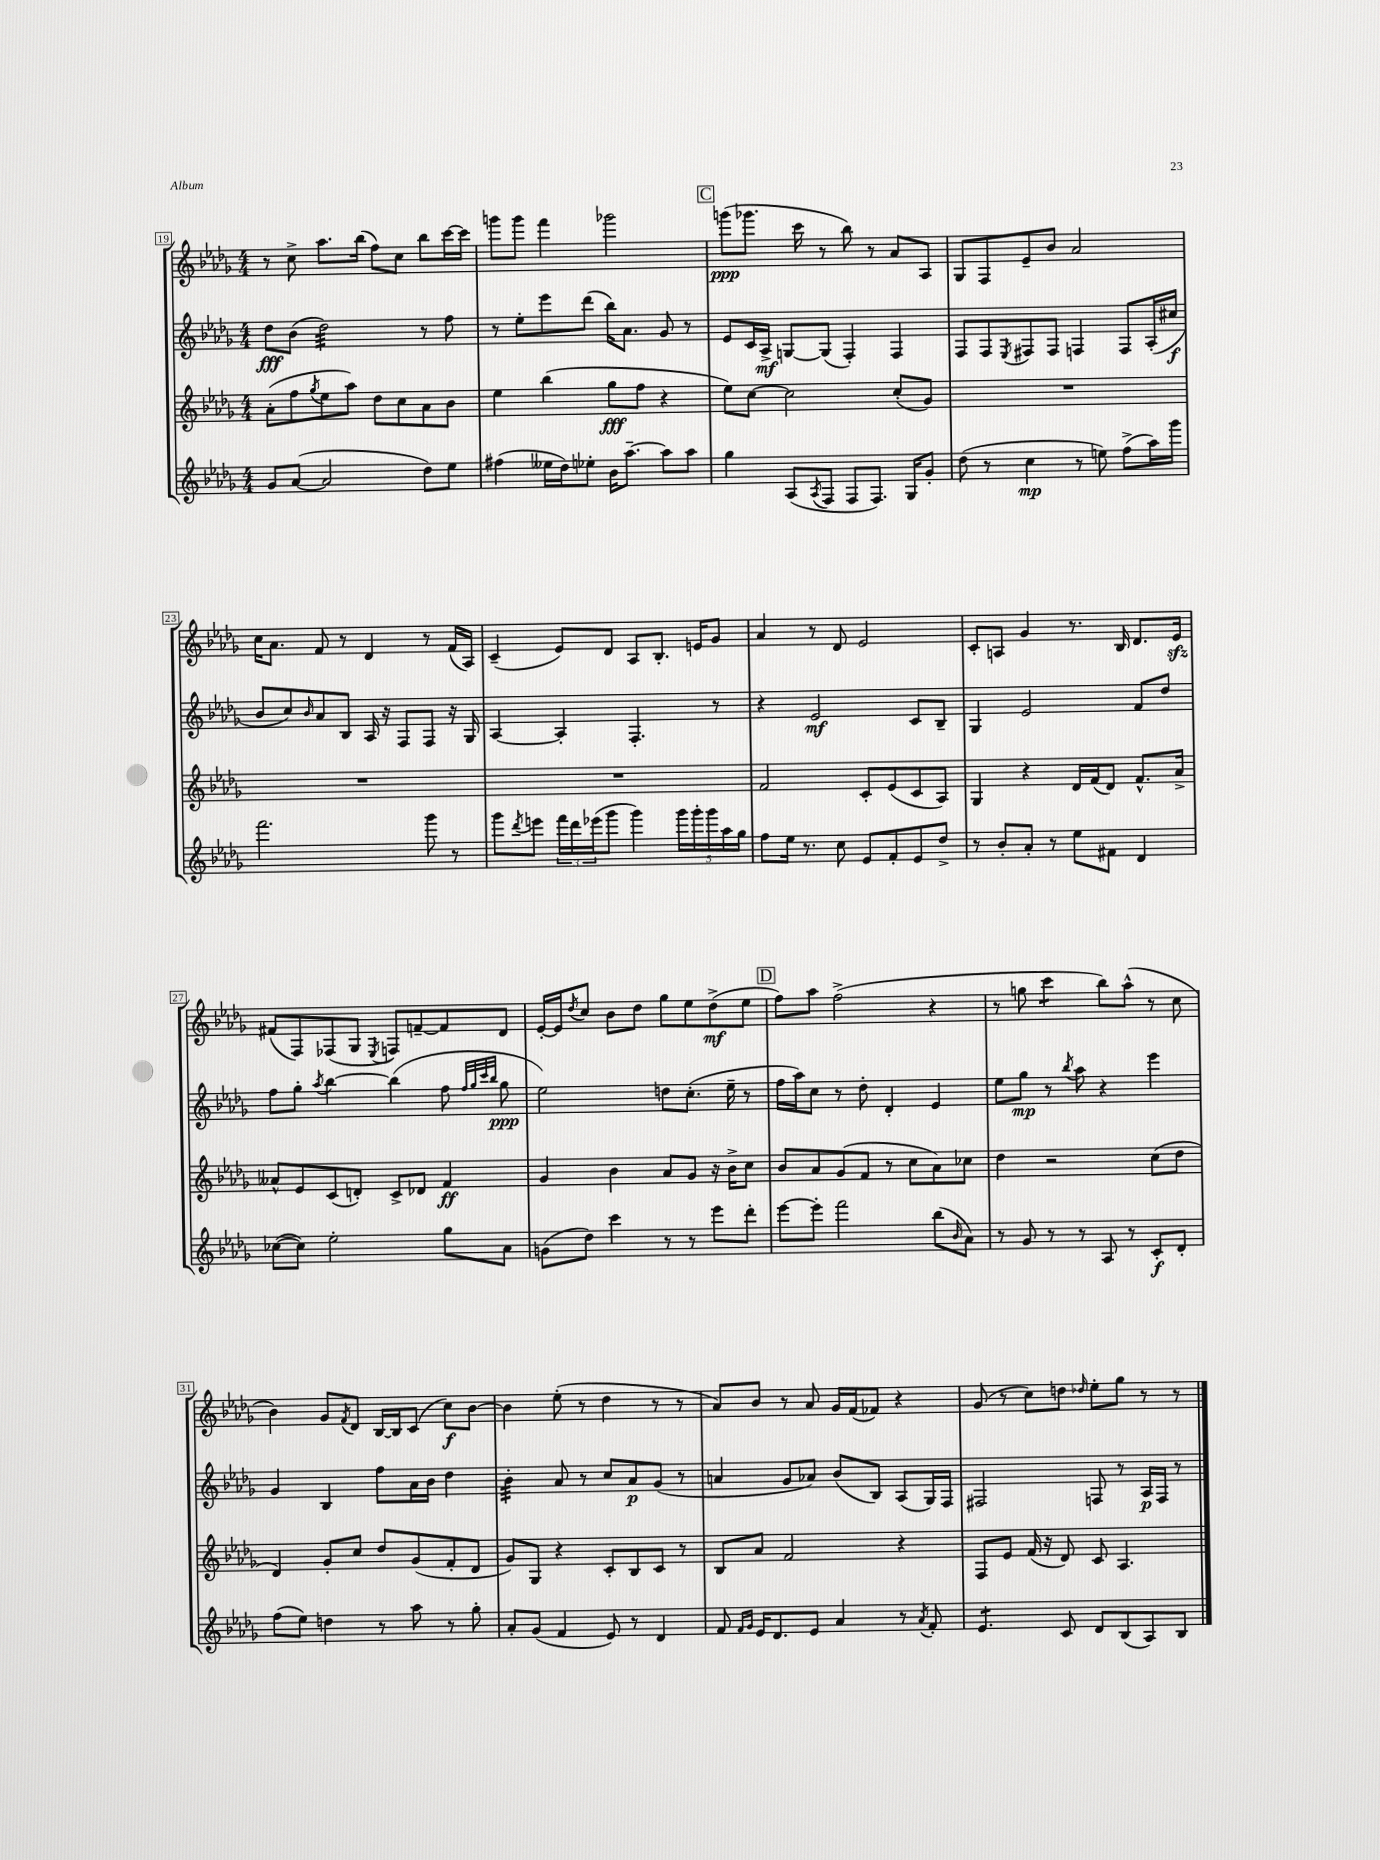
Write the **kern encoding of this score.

**kern	**kern	**kern	**kern
*staff4	*staff3	*staff2	*staff1
*clefG2	*clefG2	*clefG2	*clefG2
*k[b-e-a-d-g-]	*k[b-e-a-d-g-]	*k[b-e-a-d-g-]	*k[b-e-a-d-g-]
*M4/4	*M4/4	*M4/4	*M4/4
8g-/L	(8a-'\L	8dd-\L	8r
([8a-/J	8ff\	(8b-\J	8cc^\
.	8qgg-/	.	.
2a-/]	8ee-\	2dd-\)	8.aa-\L
.	8aa-\J)	.	.
.	.	.	(16bb-\Jk
.	8dd-\L	.	8ff\L)
.	8cc\	.	8cc\J
8dd-\L)	8a-\	8r	8bb-\L
8ee-\J	8b-\J	8ff\	[16ccc\L
.	.	.	16ccc\]JJ
=	=	=	=
(4ff#\	4ee-\	8r	8ggg\L
.	.	8ee-'\L	8ggg\J
16ee--\LL	(4bb-\	8eee-\	4fff\
16dd-\J)	.	.	.
8ee-'\J	.	(8ddd-\J	.
16b-\LK	8gg-\L	16bb-\LK)	2ggg-\
[8.aa-~\J	.	8.a-\J	.
.	8ff\J	.	.
8aa-\]L	4r	8g-/	.
8aa-\J	.	8r	.
=	=	=	=
4gg-\	8ee-\L)	8e-/L	(8ggg\L
.	[8cc\J	16c/L	8.ggg-\J
.	.	16A-^/JJ	.
(8A-/L	2cc\]	[8G/L	.
.	.	.	16ccc\
8qA-/	.	.	.
8F/J	.	(8G/]J	8r
8F/L	.	4F'/)	8bb-\)
8.F/J)	.	.	8r
.	(8cc'/L	4F/	8a-/L
16G-/LK	.	.	.
8g-'/J	8g-/J)	.	8A-/J
=	=	=	=
(8dd-\	1r	8F/L	8G-/L
8r	.	8F/	8F/
.	.	8qE-/	.
4cc\	.	8F#/	8e-~/
.	.	8F#/J	8b-/J
8r	.	4F/	2a-/
8ee\)	.	.	.
(8ff^\L	.	8F/L	.
16aa-\L)	.	(16A-'/L	.
16ggg-\JJ	.	16cc#/JJ	.
=	=	=	=
2.fff\	1r	8b-/L	16cc\LK
.	.	.	8.a-\J
.	.	8cc/)	.
.	.	16qqb-/	.
.	.	8a-/	8f/
.	.	8B-/J	8r
.	.	16A-/	4d-/
.	.	16r	.
.	.	8F/L	.
8ggg-\	.	8F/J	8r
8r	.	16r	(16f/LL
.	.	16G-/	16A-/JJ)
=	=	=	=
8ggg-\L	1r	[4A-/	(4c~/
8qddd-/	.	.	.
8eee\J	.	.	.
24fff\LL	.	4A-'/]	8e-/L)
24ddd-\	.	.	.
(24eee-\J	.	.	.
8ggg-\J	.	.	8d-/J
4ggg-\)	.	4.F'/	8A-/L
.	.	.	8.B-'/J
20ggg-\LL	.	.	.
20ggg-'\	.	.	.
.	.	.	16e/LK
20ggg-\	.	.	.
.	.	8r	8g-/J
20aa-\	.	.	.
20gg-\JJ	.	.	.
=	=	=	=
8ff\L	2f/	4r	4a-/
16ee-\Jk	.	.	.
8.r	.	.	.
.	.	2e-/	8r
8cc\	.	.	8d-/
8e-/L	8c'/L	.	2e-/
8f'/	(8e-/	.	.
8e-/	8c/	8c/L	.
8dd-^/J	8A-/J)	8B-~/J	.
=	=	=	=
8r	4G-/	4G-/	8c'/L
8b-'/L	.	.	8A/J
8a-'/J	4r	2e-/	4g-/
8r	.	.	.
8ee-\L	16d-/LL	.	8.r
.	(16f/J	.	.
8f#\J	8d-/J)	.	.
.	.	.	16B-/
4d-/	8.f^^/L	8f/L	8.d-/L
.	.	8dd-/J	.
.	16a-^/Jk	.	16e-/Jk
=	=	=	=
([8cc-\L	8a--^^/L	8ff\L	(8f#/L
8cc-\]J)	8e-/	8gg-'\J	8F/)
.	.	8qaa-/	.
2ee-'\	(8c/	[4bb-\	(8F-/
.	8d'/J)	.	8G-/J
.	.	.	8qE-/
.	8c^/L	(4bb-\]	8F/L)
.	8d-/J	.	[8f~/
8gg-\L	4f/	8ff\	8f/]
.	.	32qqff/LLL	.
.	.	32qqgg-/	.
.	.	32qqccc/	.
.	.	32qqbb-/JJJ	.
8a-\J	.	8gg-\	8d-/J
=	=	=	=
(8g\L	4g-/	2ee-\)	[16e-'/LL
.	.	.	16e-/]J
.	.	.	8qdd-/
8dd-\J)	.	.	8cc/J
4ccc\	4b-\	.	8b-\L
.	.	.	8dd-\J
8r	8a-/L	8dd\L	8gg-\L
8r	8g-/J	(8.cc'\J	8ee-\
8eee-\L	16r	.	(8dd-^\
.	16b-^\LK	16ee-~\	.
8ddd-'\J	8cc\J	8r	8ee-\J
=	=	=	=
[8eee-\L	8b-/L	16ff\LL	8ff\L)
.	.	16aa-\J)	.
8eee-'\]J	8a-/	8cc\J	8aa-\J
2fff\	(8g-/	8r	(2ff^\
.	8f/J	8dd-'\	.
.	8r	4d-'/	.
.	8cc\L	.	.
(8bb-\L	8a-\)	4e-/	4r
16qqb-/	.	.	.
8a-\J)	8cc-\J	.	.
=	=	=	=
8r	4dd-\	8ee-\L	8r
8g-/	.	8gg-\J	8gg\
8r	2r	8r	4ccc\
.	.	8qbb-/	.
8r	.	8aa-\	.
8A-/	.	4r	8bb-\L)
8r	.	.	(8aa-^^\J
8c'/L	(8cc\L	4eee-\	8r
8d-'/J	8dd-\J	.	8cc\
=	=	=	=
(8ff\L	4d-/)	4g-/	4b-\)
8ee-\J)	.	.	.
4dd\	8g-'/L	4B-/	8g-/L
.	.	.	8qf/
.	8cc/J	.	8d-/J
8r	8dd-/L	8ff\L	[16B-/LL
.	.	.	16B-/]J
8aa-\	(8g-/	16a-\L	(8c/J
.	.	16b-\JJ	.
8r	8f'/	4dd-\	8cc\L)
8gg-'\	8d-/J	.	[8b-\J
=	=	=	=
8a-'/L	8g-/L)	4b-'\	4b-\]
(8g-/J	8G-/J	.	.
4f/	4r	8a-/	(8ee-'\
.	.	8r	8r
8e-/)	8c'/L	8cc/L	4dd-\
8r	8B-/	8a-/	.
4d-/	8c/J	(8g-/J	8r
.	8r	8r	8r
=	=	=	=
8f/	8B-/L	4a/	8a-/L)
16qqf/LL	.	.	.
16qqg-/JJ	.	.	.
16e-/LK	8a-/J	.	8b-/J
8.d-/	.	.	.
.	2f/	8g-/L	8r
8e-/J	.	8a-/J)	8a-/
4a-/	.	(8b-/L	16g-/LL
.	.	.	(16f/J
.	.	8B-/J)	8f-/J)
8r	4r	(8A-/L	4r
8qa-/	.	.	.
8f'/	.	16G-/L)	.
.	.	16F/JJ	.
=	=	=	=
4.e-/	8F/L	2F#/	(8g-/
.	8e-/J	.	8r
.	(16f/	.	8cc\L)
.	16r	.	.
8c/	8d-/)	.	8dd\J
.	.	.	16qqdd-/
8d-/L	8c/	8F/	8ee-'\L
(8B-/	4.A-/	8r	8gg-\J
8A-/)	.	16A-/LL	8r
.	.	16F/JJ	.
8B-/J	.	8r	8r
==	==	==	==
*-	*-	*-	*-
